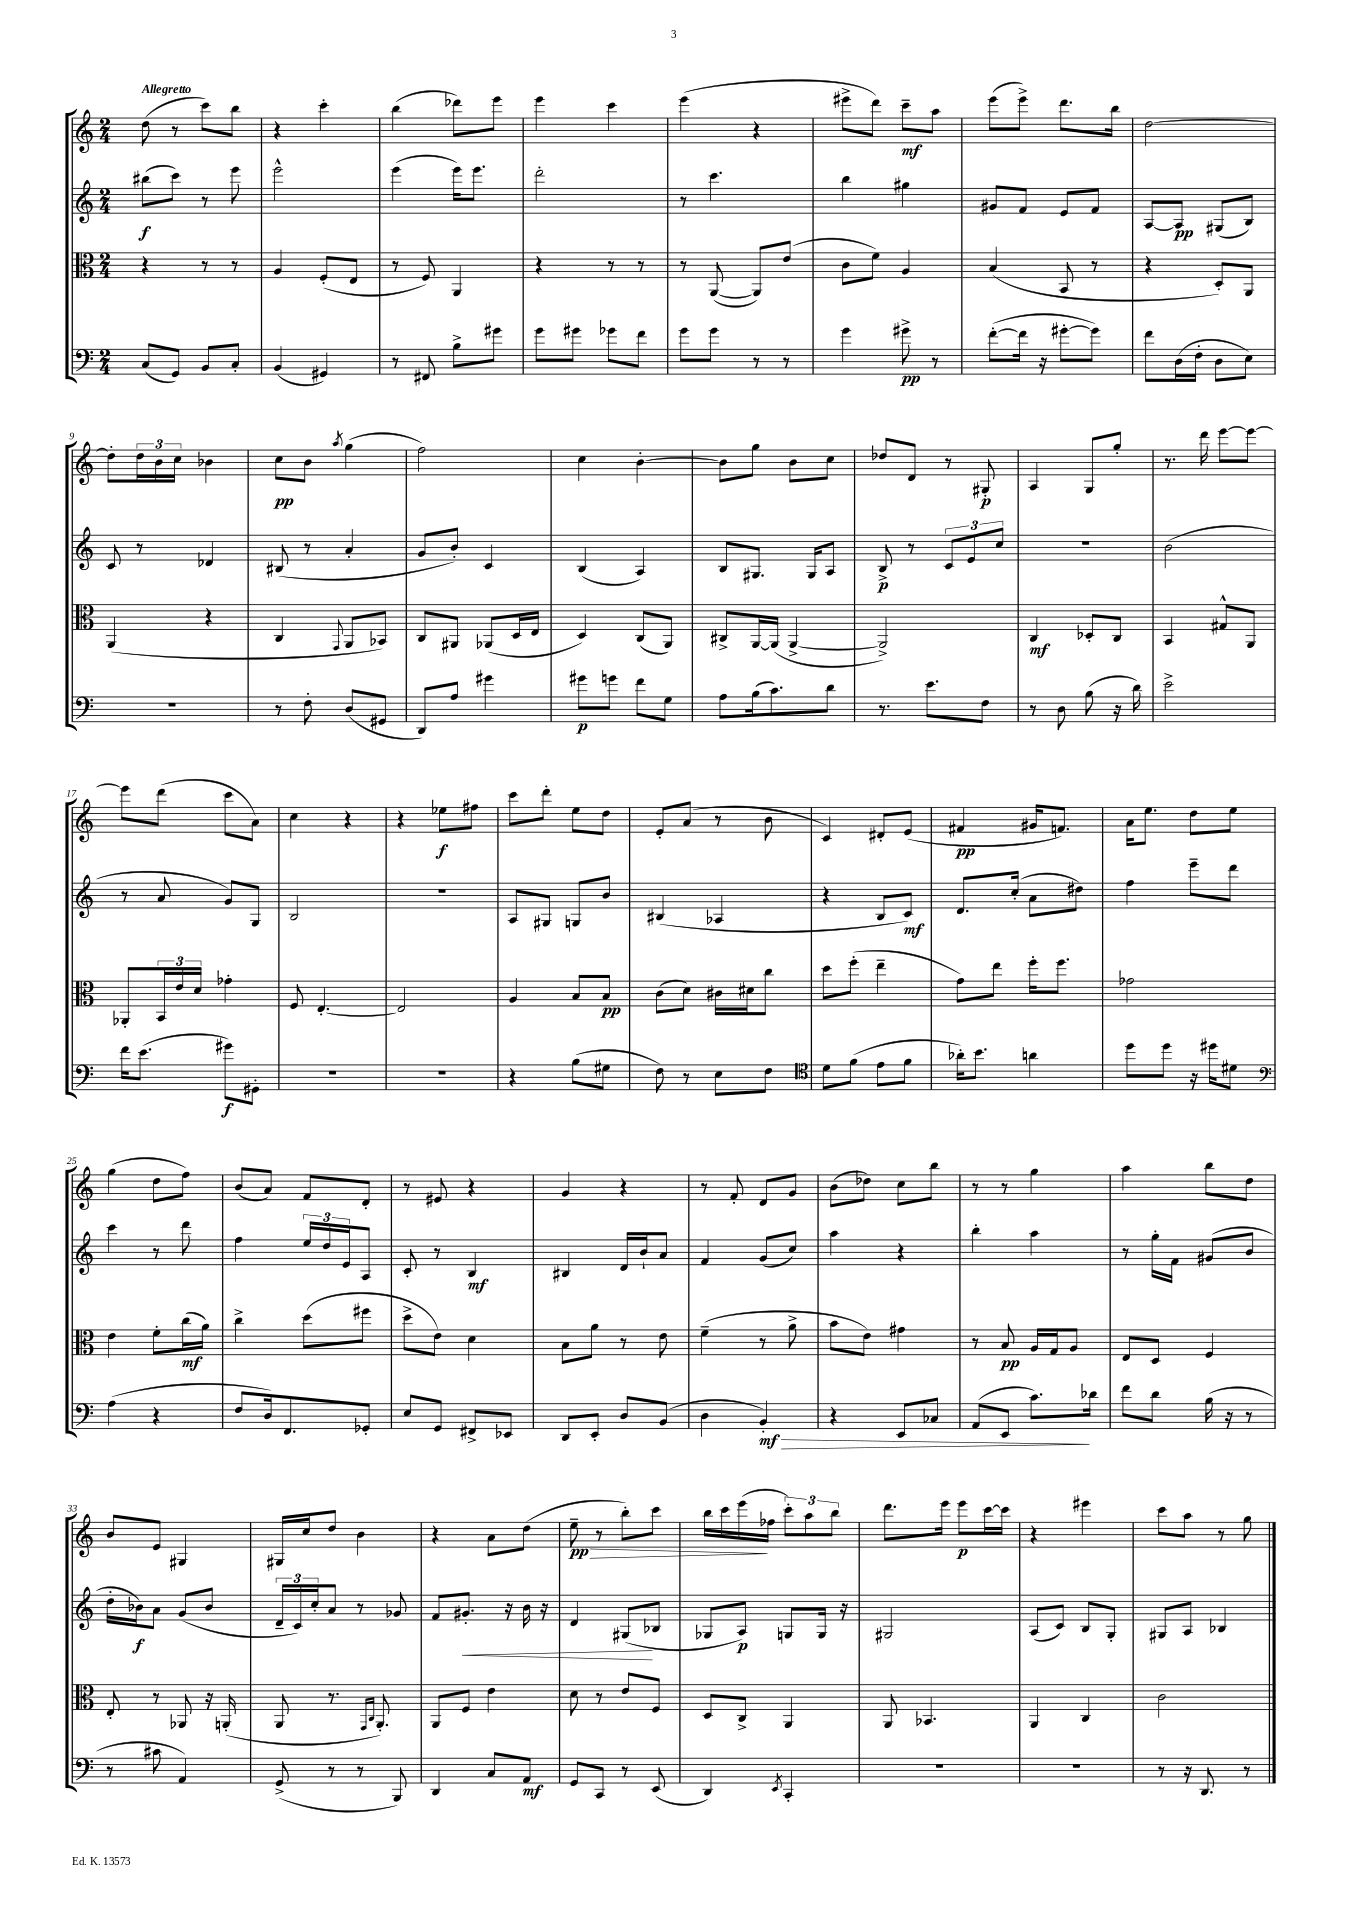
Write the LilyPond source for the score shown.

<<
\new StaffGroup <<
\new Staff = "s0" {
    \clef treble \key c \major \numericTimeSignature \time 2/4 \tempo "Allegretto"
    d''8( r8 c'''8) b''8 |
    r4 c'''4-. |
    b''4( des'''8) e'''8 |
    e'''4 c'''4 |
    e'''4( r4 |
    eis'''8-> d'''8) c'''8--\mf a''8 |
    e'''8( e'''8->) d'''8. b''16 |
    d''2~ |
    d''8-. \tuplet 3/2 { d''16 b'16 c''16 } bes'4 |
    c''8\pp b'8 \acciaccatura { a''8 } g''4( |
    f''2) |
    c''4 b'4~-. |
    b'8 g''8 b'8 c''8 |
    des''8 d'8 r8 gis8-.\p |
    a4 g8 g''8-. |
    r8. d'''16 e'''8~ e'''8~ |
    e'''8 d'''8( c'''8 a'8) |
    c''4 r4 |
    r4 ees''8\f fis''8 |
    c'''8 d'''8-. e''8 d''8 |
    e'8-. a'8( r8 b'8 |
    c'4) dis'8-. e'8( |
    fis'4\pp gis'16 f'8.) |
    a'16 e''8. d''8 e''8 |
    g''4( d''8 f''8) |
    b'8( a'8) f'8 d'8-. |
    r8 eis'8 r4 |
    g'4 r4 |
    r8 f'8-. d'8 g'8 |
    b'8( des''8) c''8 b''8 |
    r8 r8 g''4 |
    a''4 b''8 d''8 |
    b'8 e'8 gis4 |
    gis16 c''16 d''8 b'4 |
    r4 a'8 d''8( |
    e''8--\pp\> r8 b''8-.) c'''8 |
    b''16 c'''16 e'''16\!( fes''16 \tuplet 3/2 { c'''8-.) a''8 b''8 } |
    d'''8. e'''16 e'''8\p c'''16~ c'''16 |
    r4 eis'''4 |
    c'''8 a''8 r8 g''8 \bar "|." |
}
\new Staff = "s1" {
    \clef treble \key c \major \numericTimeSignature \time 2/4
    bis''8\f( c'''8) r8 e'''8 |
    e'''2-^ |
    e'''4( e'''16) e'''8. |
    d'''2-. |
    r8 c'''4. |
    b''4 gis''4 |
    gis'8 f'8 e'8 f'8 |
    a8~ a8\pp gis8( b8) |
    c'8 r8 des'4 |
    bis8( r8 a'4-. |
    g'8 b'8-.) c'4 |
    b4( a4) |
    b8 gis8. gis16 a8 |
    b8->\p r8 \tuplet 3/2 { c'8 e'8 c''8 } |
    r2 |
    b'2( |
    r8 a'8 g'8) g8 |
    b2 |
    R2 |
    a8 gis8 g8 b'8 |
    bis4( aes4 |
    r4 b8 c'8\mf) |
    d'8. c''16-.( a'8 dis''8) |
    f''4 e'''8-- d'''8 |
    c'''4 r8 d'''8 |
    f''4 \tuplet 3/2 { e''16 d''16 e'16 } a8 |
    c'8-. r8 b4\mf |
    bis4 d'16 b'16-! a'8 |
    f'4 g'8( c''8) |
    a''4 r4 |
    b''4-. a''4 |
    r8 g''16-. f'16 gis'8( b'8 |
    d''16-. bes'16\f) a'8 g'8( bes'8 |
    \tuplet 3/2 { d'16-- c'16) c''16-. } a'8 r8 ges'8 |
    f'8 gis'8.-.\< r16 b'16 r16 |
    d'4 gis8\!( bes8 |
    ges8 a8\p) g8 g16 r16 |
    gis2 |
    a8( c'8) b8 g8-. |
    gis8 a8 bes4 \bar "|." |
}
\new Staff = "s2" {
    \clef alto \key c \major \numericTimeSignature \time 2/4
    r4 r8 r8 |
    a4 f8-.( e8 |
    r8 f8) a,4 |
    r4 r8 r8 |
    r8 a,8~( a,8) e'8( |
    c'8 f'8) a4 |
    b4( b,8 r8 |
    r4 d8-.) a,8 |
    a,4( r4 |
    c4 \appoggiatura { g,8 } a,8 bes,8) |
    c8 ais,8 aes,8( d16 e16 |
    d4) c8( a,8) |
    cis8-> a,16~ a,16( a,4~-> |
    a,2->) |
    c4\mf des8-. c8 |
    b,4 gis8-^ a,8 |
    aes,8-. \tuplet 3/2 { b,16 e'16 d'16 } ges'4-. |
    f8 e4.~-. |
    e2 |
    a4 b8 b8\pp |
    c'8( d'8) cis'16 dis'16 c''8 |
    d''8 f''8-.( e''4-- |
    g'8) e''8 f''16-. f''8. |
    ges'2 |
    e'4 f'8-. c''16\mf( a'16) |
    c''4-> d''8( fis''8 |
    d''8-> e'8) d'4 |
    b8 a'8 r8 e'8 |
    f'4--( r8 a'8-> |
    b'8 e'8) gis'4 |
    r8 b8\pp a16 g16 a8 |
    e8 d8 f4 |
    e8-. r8 aes,8 r16 a,16-.( |
    a,8 r8. \grace { g,16 c16 } a,8.-.) |
    a,8 f8 e'4 |
    d'8 r8 e'8 f8 |
    d8 c8-> a,4 |
    a,8 bes,4. |
    a,4 c4 |
    c'2 \bar "|." |
}
\new Staff = "s3" {
    \clef bass \key c \major \numericTimeSignature \time 2/4
    c8( g,8) b,8 c8-. |
    b,4( gis,4) |
    r8 fis,8 b8-> gis'8 |
    g'8 gis'8 ges'8 f'8 |
    g'8 g'8 r8 r8 |
    g'4 gis'8->\pp r8 |
    f'8~-.( f'16 r16 gis'8~-. gis'8) |
    f'8 d16( f16-. d8 e8) |
    R2 |
    r8 f8-. d8( gis,8 |
    d,8) a8 gis'4 |
    gis'8\p g'8 f'8 g8 |
    a8 b16( c'8.) d'8 |
    r8. e'8. f8 |
    r8 d8 b8( r16 d'16) |
    e'2-> |
    f'16 e'8.( gis'8\f) gis,8-. |
    R2 |
    R2 |
    r4 b8( gis8 |
    f8) r8 e8 f8 |
    \clef tenor d'8 f'8( e'8 f'8 |
    aes'16-.) b'8. a'4 |
    d''8 d''8 r16 dis''16 dis'8 |
    \clef bass a4( r4 |
    f8 d16) f,8. ges,8-. |
    e8 g,8 fis,8-> ees,8 |
    d,8 e,8-. d8 b,8( |
    d4 b,4-.\mf\>) |
    r4 e,8 ces8 |
    a,8( e,8 c'8.\!) des'16 |
    f'8 d'8 b16( r16 r8 |
    r8 cis'8 a,4) |
    g,8->( r8 r8 b,,8) |
    d,4 c8 a,8\mf |
    g,8 c,8 r8 e,8( |
    d,4) \acciaccatura { e,8 } c,4-. |
    R2 |
    R2 |
    r8 r16 d,8. r8 \bar "|." |
}
>>
>>
